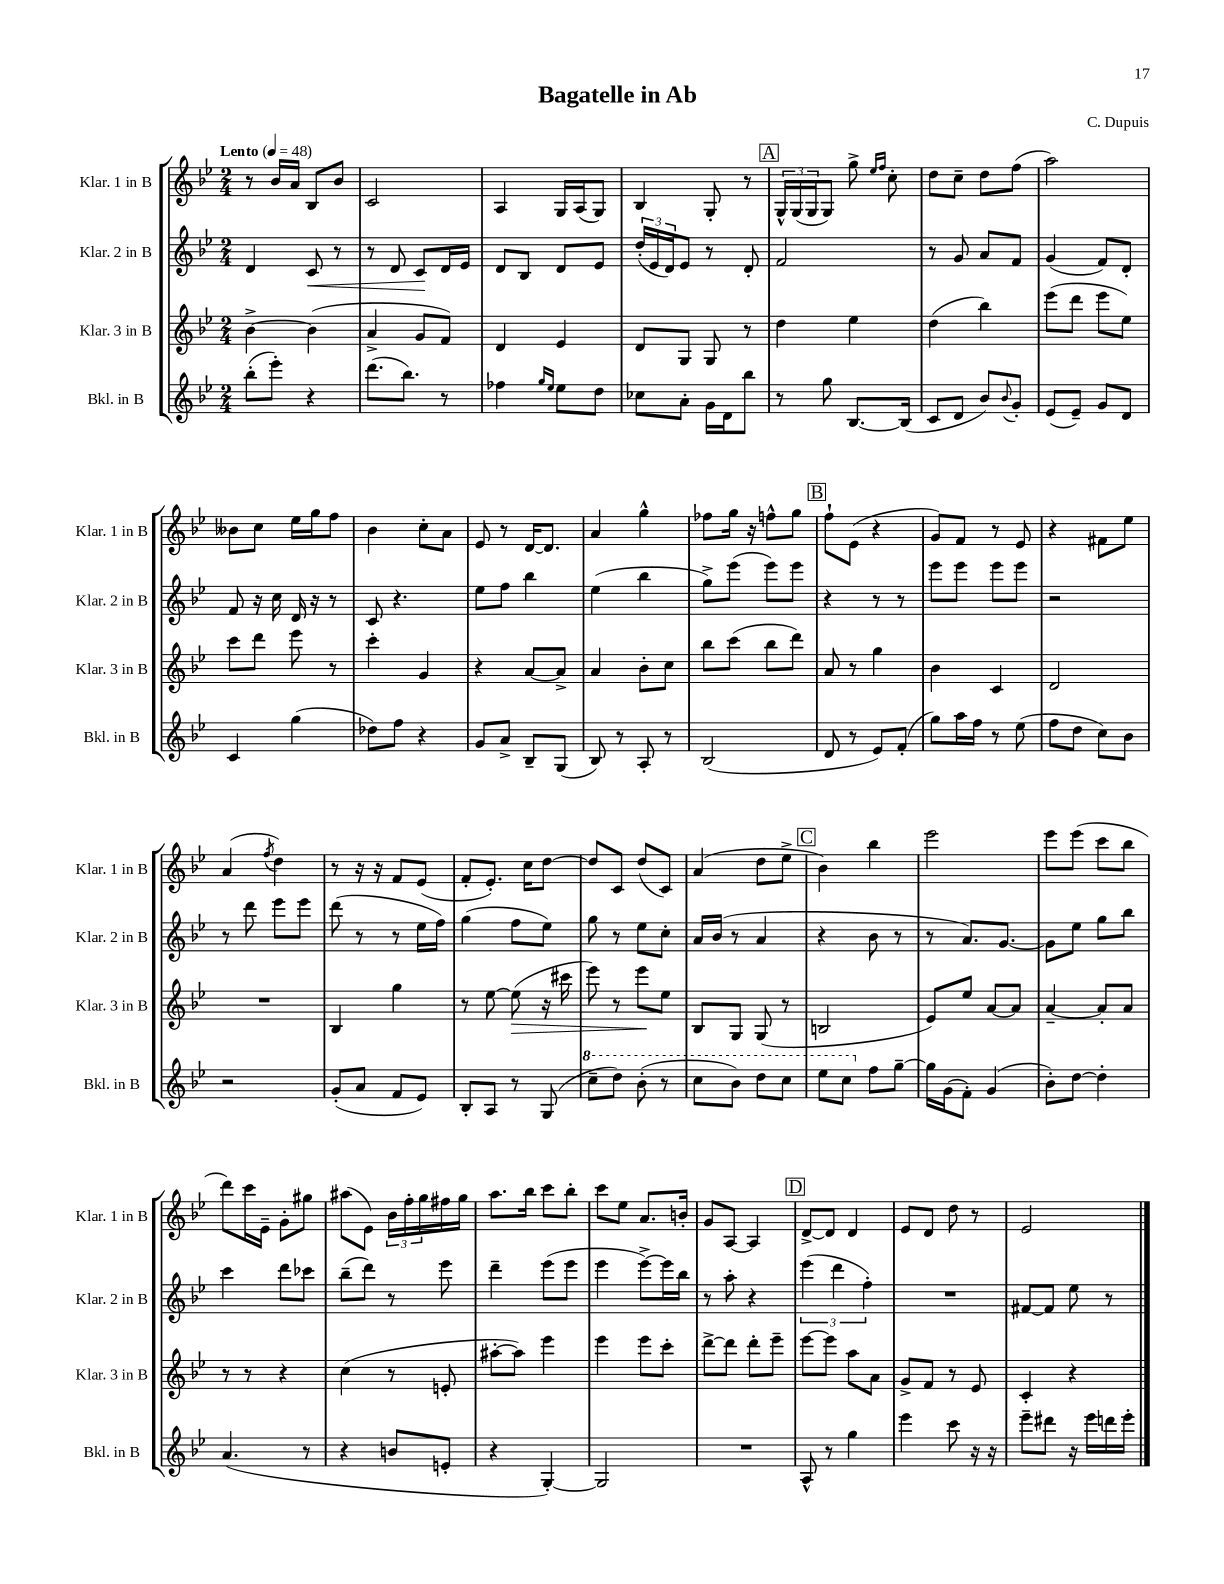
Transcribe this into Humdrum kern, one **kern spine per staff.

**kern	**kern	**dynam	**kern	**dynam	**kern
*part4	*part3	*part3	*part2	*part2	*part1
*staff4	*staff3	*staff3	*staff2	*staff2	*staff1
*I"Bkl. in B	*I"Klar. 3 in B	*	*I"Klar. 2 in B	*	*I"Klar. 1 in B
*I'Bkl. in B	*I'Klar. 3 in B	*	*I'Klar. 2 in B	*	*I'Klar. 1 in B
*clefG2	*clefG2	*	*clefG2	*	*clefG2
*k[b-e-]	*k[b-e-]	*	*k[b-e-]	*	*k[b-e-]
*M2/4	*M2/4	*	*M2/4	*	*M2/4
*MM48	*MM48	*	*MM48	*	*MM48
=1	=1	=1	=1	=1	=1
!	!	!	!	!	!LO:TX:a:B:t=Lento
(8bb-'\L	[4b-^\	.	4d/	.	8r
8eee-'\J)	.	.	.	.	16b-/LL
.	.	.	.	.	16a/JJ
!	!	!	!	!LO:HP:b	!
4r	(4b-\]	.	8c/	<	8B-/L
.	.	.	8r	.	8b-/J
=2	=2	=2	=2	=2	=2
(8.ddd\L	4a^/	.	8r	.	2c/
.	.	.	8d/	.	.
8.bb-\J)	.	.	.	.	.
.	8g/L	.	8c/L	.	.
8r	8f/J)	.	16d/L	[	.
.	.	.	16e-/JJ	.	.
=3	=3	=3	=3	=3	=3
4ff-X\	4d/	.	8d/L	.	4A/
.	.	.	8B-/J	.	.
16qqgg/LL	.	.	.	.	.
16qqee-/JJ	.	.	.	.	.
8ee-\L	4e-/	.	8d/L	.	16G/LL
.	.	.	.	.	(16A/J
8dd\J	.	.	8e-/J	.	8G/J)
=4	=4	=4	=4	=4	=4
8cc-X\L	8d/L	.	(24dd'/LL	.	4B-/
.	.	.	24e-/	.	.
.	.	.	24d/J)	.	.
8a'\J	8G/J	.	8e-/J	.	.
16g\LL	8G/	.	8r	.	8G'/
16d\J	.	.	.	.	.
8bb-\J	8r	.	8d'/	.	8r
!!LO:REH:place=s1:t=A
=5	=5	=5	=5	=5	=5
8r	4dd\	.	2f/	.	24G^^/LL
.	.	.	.	.	(24G/
.	.	.	.	.	24G/J
8gg\	.	.	.	.	8G/J)
[8.B-/L	4ee-\	.	.	.	8gg^\
.	.	.	.	.	16qqee-/LL
.	.	.	.	.	16qqff/JJ
.	.	.	.	.	8cc'\
(16B-/Jk]	.	.	.	.	.
=6	=6	=6	=6	=6	=6
8c/L	(4dd\	.	8r	.	8dd\L
8d/J	.	.	8g/	.	8cc~\J
8b-/L)	4bb-\)	.	8a/L	.	8dd\L
8qqb-/	.	.	.	.	.
8g'/J	.	.	8f/J	.	(8ff\J
=7	=7	=7	=7	=7	=7
(8e-/L	(8eee-\L	.	(4g/	.	2aa\)
8e-~/J)	8ddd\J	.	.	.	.
8g/L	8eee-\L	.	8f/L)	.	.
8d/J	8ee-\J)	.	8d'/J	.	.
!!LO:LB:g=z
=8	=8	=8	=8	=8	=8
4c/	8ccc\L	.	8f/	.	8b--X\L
.	8ddd\J	.	16r	.	8cc\J
.	.	.	16cc\	.	.
(4gg\	8eee-\	.	16d/	.	16ee-\LL
.	.	.	16r	.	16gg\J
.	8r	.	8r	.	8ff\J
=9	=9	=9	=9	=9	=9
8dd-X\L)	4ccc'\	.	8c/	.	4b-\
8ff\J	.	.	4.r	.	.
4r	4g/	.	.	.	8cc'\L
.	.	.	.	.	8a\J
=10	=10	=10	=10	=10	=10
8g/L	4r	.	8ee-\L	.	8e-/
8a^/J	.	.	8ff\J	.	8r
8B-~/L	[8a/L	.	4bb-\	.	[16d/KL
.	.	.	.	.	8.d/J]
(8G/J	8a^/J]	.	.	.	.
=11	=11	=11	=11	=11	=11
8B-/)	4a/	.	(4ee-\	.	4a/
8r	.	.	.	.	.
8A'/	8b-'\L	.	4bb-\	.	4gg^^\
8r	8cc\J	.	.	.	.
=12	=12	=12	=12	=12	=12
(2B-/	8bb-\L	.	8gg^\L)	.	8ff-X\L
.	(8ccc\J	.	(8eee-\J	.	16gg\Jk
.	.	.	.	.	16r
.	8bb-\L	.	8eee-\L)	.	8ffn^^\L
.	8ddd\J)	.	8eee-\J	.	8gg\J
!!LO:REH:place=s1:t=B
=13	=13	=13	=13	=13	=13
8d/	8a/	.	4r	.	8ff`\L
8r	8r	.	.	.	(8e-\J
8e-/L)	4gg\	.	8r	.	4r
(8f'/J	.	.	8r	.	.
=14	=14	=14	=14	=14	=14
8gg\L)	4b-\	.	8eee-\L	.	8g/L)
16aa\L	.	.	8eee-\J	.	8f/J
16ff\JJ	.	.	.	.	.
8r	4c/	.	8eee-\L	.	8r
(8ee-\	.	.	8eee-\J	.	8e-/
=15	=15	=15	=15	=15	=15
8ff\L	2d/	.	2r	.	4r
8dd\J	.	.	.	.	.
8cc\L)	.	.	.	.	8f#X\L
8b-\J	.	.	.	.	8ee-\J
!!LO:LB:g=z
=16	=16	=16	=16	=16	=16
2r	2r	.	8r	.	(4a/
.	.	.	8ddd\	.	.
.	.	.	.	.	8qff/
.	.	.	8eee-\L	.	4dd\)
.	.	.	8eee-\J	.	.
=17	=17	=17	=17	=17	=17
(8g'/L	4B-/	.	(8ddd\	.	8r
8a/J	.	.	8r	.	16r
.	.	.	.	.	16r
8f/L	4gg\	.	8r	.	8f/L
8e-/J)	.	.	16ee-\LL	.	(8e-/J
.	.	.	16ff\JJ)	.	.
=18	=18	=18	=18	=18	=18
8B-'/L	8r	.	(4gg\	.	8f'/L
8A/J	[8ee-\	.	.	.	8.e-'/J)
!	!	!LO:HP:b	!	!	!
8r	(8ee-\]	>	8ff\L	.	.
.	.	.	.	.	16cc\KL
(8G/	16r	.	8ee-\J)	.	[8dd\J
.	16ccc#X\	.	.	.	.
=19	=19	=19	=19	=19	=19
*8va	*	*	*	*	*
8ccc~\L	8eee-\)	.	8gg\	.	8dd/L]
8ddd\J)	8r	.	8r	.	8c/J
(8bb-'\	8eee-\L	.	8ee-\L	.	(8dd/L
8r	8ee-\J	]	8cc'\J	.	8c/J)
=20	=20	=20	=20	=20	=20
8ccc\L	8B-/L	.	16a/LL	.	(4a/
.	.	.	(16b-/JJ	.	.
8bb-\J)	8G/J	.	8r	.	.
8ddd\L	(8G/	.	4a/	.	8dd\L
8ccc\J	8r	.	.	.	8ee-^\J
!!LO:REH:place=s1:t=C
=21	=21	=21	=21	=21	=21
8eee-\L	2Bn/	.	4r	.	4b-\)
8ccc\J	.	.	.	.	.
*X8va	*	*	*	*	*
8ff\L	.	.	8b-\	.	4bb-\
[8gg~\J	.	.	8r	.	.
=22	=22	=22	=22	=22	=22
16gg\LL]	8e-/L)	.	8r	.	2eee-\
(16g\J	.	.	.	.	.
8f'\J)	8ee-/J	.	8.a/L)	.	.
(4g/	[8a/L	.	.	.	.
.	.	.	[8.g/J	.	.
.	8a/J]	.	.	.	.
=23	=23	=23	=23	=23	=23
8b-'\L)	[4a~/	.	8g\L]	.	8eee-\L
[8dd\J	.	.	8ee-\J	.	(8eee-\J
4dd'\]	8a'/L]	.	8gg\L	.	8ccc\L
.	8a/J	.	8bb-\J	.	8bb-\J
!!LO:LB:g=z
=24	=24	=24	=24	=24	=24
(4.a/	8r	.	4ccc\	.	8ddd\L)
.	8r	.	.	.	16ccc\L
.	.	.	.	.	16e-~\JJ
.	4r	.	8ddd\L	.	8g'\L
8r	.	.	8ccc-X\J	.	8gg#X\J
=25	=25	=25	=25	=25	=25
4r	(4cc\	.	(8bb-~\L	.	(8aa#X\L
.	.	.	8ddd\J)	.	8e-\J)
8bn/L	8r	.	8r	.	24b-\LL
.	.	.	.	.	24ff'\
.	.	.	.	.	24gg\
8en'/J	8en'/	.	8eee-\	.	16ff#X\
.	.	.	.	.	16gg\JJ
=26	=26	=26	=26	=26	=26
4r	[8aa#X'\L	.	4ddd~\	.	8.aa\L
.	8aa#\J])	.	.	.	.
.	.	.	.	.	16bb-\Jk
[4G'/)	4eee-\	.	(8eee-\L	.	8ccc\L
.	.	.	8eee-\J	.	8bb-'\J
=27	=27	=27	=27	=27	=27
2G/]	4eee-\	.	4eee-\	.	8ccc\L
.	.	.	.	.	8ee-\J
.	8eee-\L	.	[8eee-^\L)	.	8.a/L
.	8ccc'\J	.	16eee-\L]	.	.
.	.	.	16bb-\JJ	.	16bn'/Jk
=28	=28	=28	=28	=28	=28
2r	[8ddd^\L	.	8r	.	8g/L
.	8ddd\J]	.	8aa'\	.	[8A/J
.	8ddd'\L	.	4r	.	4A/]
.	8eee-~\J	.	.	.	.
!!LO:REH:place=s1:t=D
=29	=29	=29	=29	=29	=29
8A^^/	[8eee-\L	.	(6eee-\	.	[8d^/L
8r	8eee-\J]	.	.	.	8d/J]
.	.	.	6ddd\	.	.
4gg\	8aa\L	.	.	.	4d/
.	.	.	6ff'\)	.	.
.	8a\J	.	.	.	.
=30	=30	=30	=30	=30	=30
4eee-\	8g^/L	.	2r	.	8e-/L
.	8f/J	.	.	.	8d/J
8ccc\	8r	.	.	.	8dd\
16r	8e-/	.	.	.	8r
16r	.	.	.	.	.
=31	=31	=31	=31	=31	=31
8eee-~\L	4c'/	.	[8f#X/L	.	2e-/
8ddd#X\J	.	.	8f#/J]	.	.
16r	4r	.	8ee-\	.	.
16eee-\LL	.	.	.	.	.
16dddn\	.	.	8r	.	.
16eee-'\JJ	.	.	.	.	.
==	==	==	==	==	==
*-	*-	*-	*-	*-	*-
